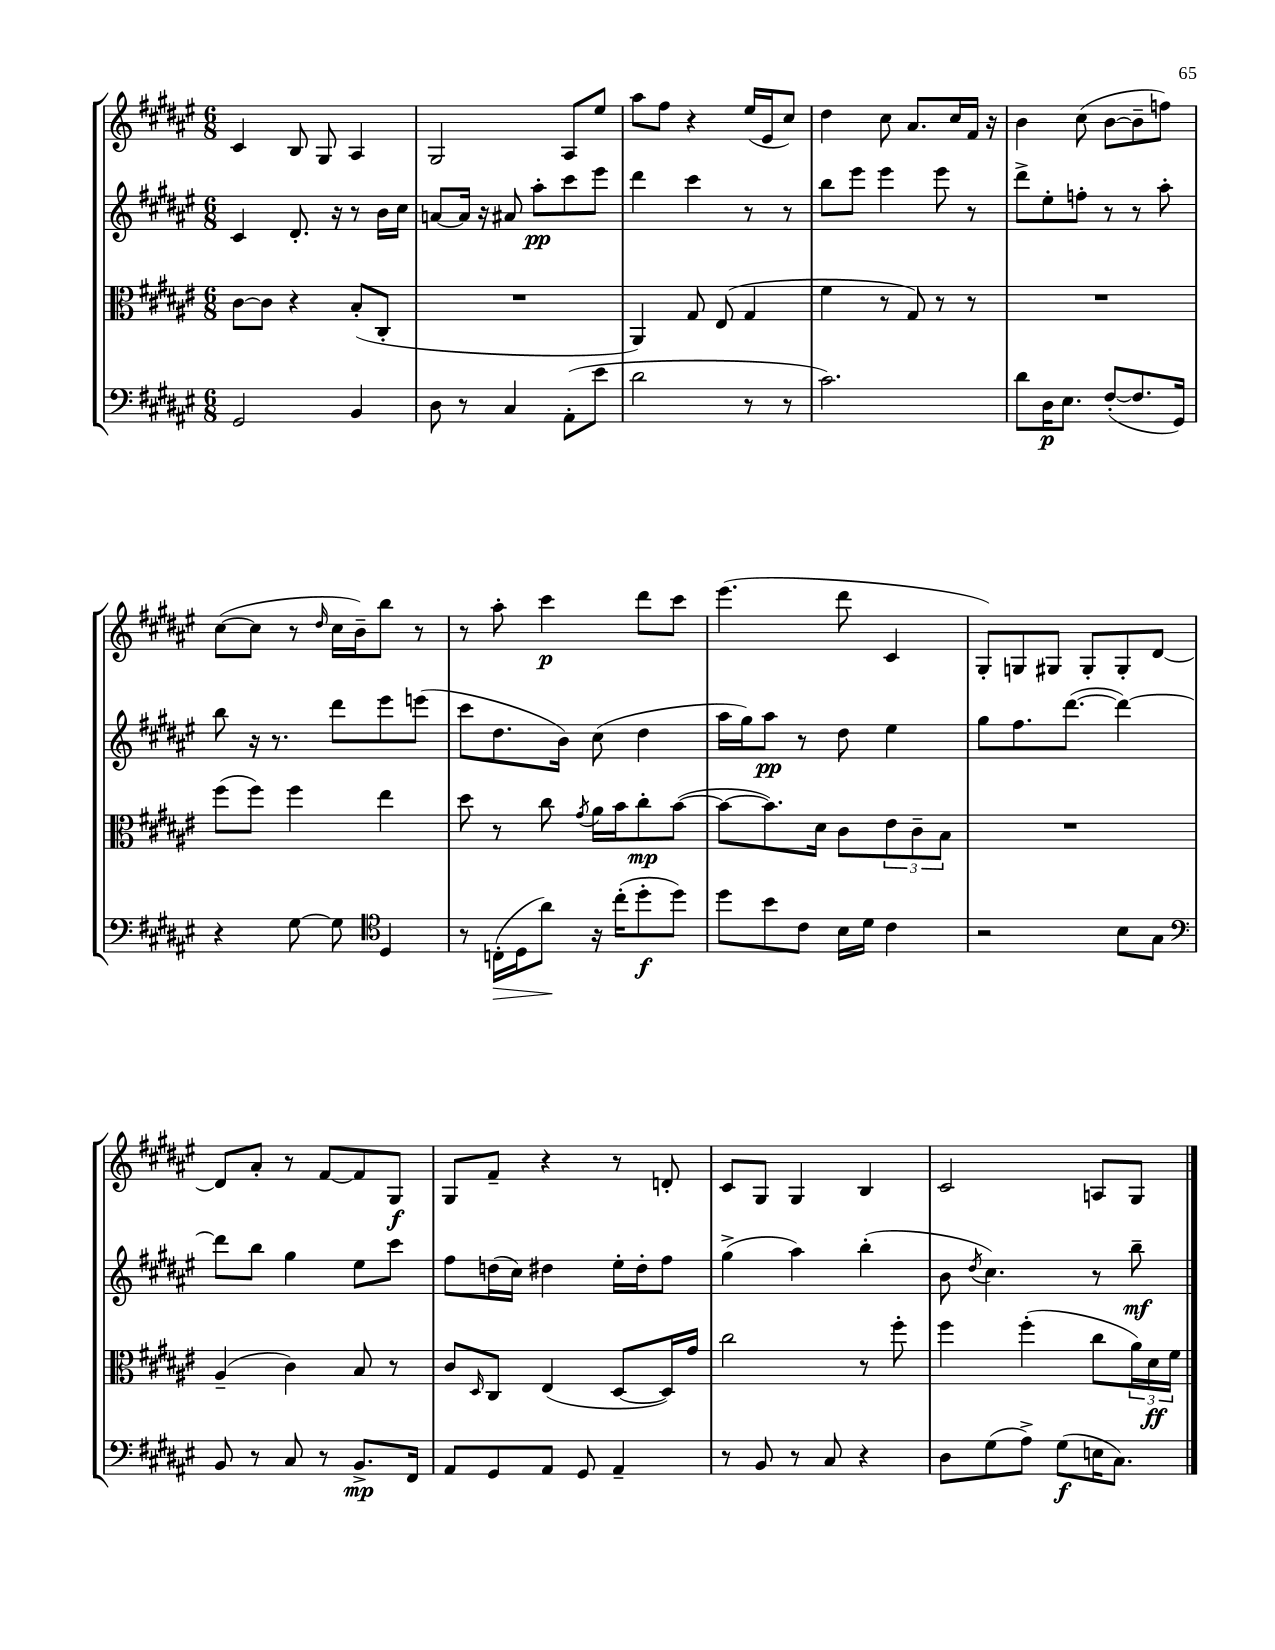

**kern	**dynam	**kern	**dynam	**kern	**dynam	**kern	**dynam
*part4	*part4	*part3	*part3	*part2	*part2	*part1	*part1
*staff4	*staff4	*staff3	*staff3	*staff2	*staff2	*staff1	*staff1
*clefF4	*	*clefC3	*	*clefG2	*	*clefG2	*
*k[f#c#g#d#a#e#]	*	*k[f#c#g#d#a#e#]	*	*k[f#c#g#d#a#e#]	*	*k[f#c#g#d#a#e#]	*
*M6/8	*	*M6/8	*	*M6/8	*	*M6/8	*
=134	=134	=134	=134	=134	=134	=134	=134
2GG#/	.	[8c#\L	.	4c#/	.	4c#/	.
.	.	8c#\J]	.	.	.	.	.
.	.	4r	.	8.d#'/	.	8B/	.
.	.	.	.	.	.	8G#/	.
.	.	.	.	16r	.	.	.
4BB/	.	(8B'/L	.	8r	.	4A#/	.
.	.	8C#'/J	.	16b\LL	.	.	.
.	.	.	.	16cc#\JJ	.	.	.
=135	=135	=135	=135	=135	=135	=135	=135
8D#\	.	2.r	.	[8an/L	.	2G#/	.
8r	.	.	.	16a/Jk]	.	.	.
.	.	.	.	16r	.	.	.
4C#/	.	.	.	8a#X/	.	.	.
.	.	.	.	8aa#'\L	pp	.	.
(8AA#'\L	.	.	.	8ccc#\	.	8A#/L	.
8e#\J	.	.	.	8eee#\J	.	8ee#/J	.
=136	=136	=136	=136	=136	=136	=136	=136
2d#\	.	4AA#/)	.	4ddd#\	.	8aa#\L	.
.	.	.	.	.	.	8ff#\J	.
.	.	8G#/	.	4ccc#\	.	4r	.
.	.	(8E#/	.	.	.	.	.
8r	.	4G#/	.	8r	.	(16ee#/LL	.
.	.	.	.	.	.	16e#/J	.
8r	.	.	.	8r	.	8cc#/J)	.
=137	=137	=137	=137	=137	=137	=137	=137
2.c#\)	.	4f#\	.	8bb\L	.	4dd#\	.
.	.	.	.	8eee#\J	.	.	.
.	.	8r	.	4eee#\	.	8cc#\	.
.	.	8G#/)	.	.	.	8.a#/L	.
.	.	8r	.	8eee#\	.	.	.
.	.	.	.	.	.	16cc#/L	.
.	.	8r	.	8r	.	16f#/JJ	.
.	.	.	.	.	.	16r	.
=138	=138	=138	=138	=138	=138	=138	=138
8d#\L	.	2.r	.	8ddd#^\L	.	4b\	.
16D#\K	p	.	.	8ee#'\	.	.	.
8.E#\J	.	.	.	.	.	.	.
.	.	.	.	8ffn'\J	.	(8cc#\	.
([8F#'/L	.	.	.	8r	.	[8b\L	.
8.F#/]	.	.	.	8r	.	8b~\]	.
.	.	.	.	8aa#'\	.	8ffn\J)	.
16GG#/Jk)	.	.	.	.	.	.	.
!!LO:LB:g=z
=139	=139	=139	=139	=139	=139	=139	=139
4r	.	(8ff#\L	.	8bb\	.	([8cc#\L	.
.	.	8ff#\J)	.	16r	.	8cc#\J]	.
.	.	.	.	8.r	.	.	.
[8G#\	.	4ff#\	.	.	.	8r	.
.	.	.	.	.	.	16qqdd#/	.
8G#\]	.	.	.	8ddd#\L	.	16cc#\LL	.
.	.	.	.	.	.	16b~\J)	.
*clefC4	*	*	*	*	*	*	*
4D#/	.	4ee#\	.	8eee#\	.	8bb\J	.
.	.	.	.	(8eeen\J	.	8r	.
=140	=140	=140	=140	=140	=140	=140	=140
8r	.	8dd#\	.	8ccc#\L	.	8r	.
!	!LO:HP:b	!	!	!	!	!	!
(16Cn'\LL	>	8r	.	8.dd#\	.	8aa#'\	.
16D#\J	.	.	.	.	.	.	.
8a#\J)	.	8cc#\	.	.	.	4ccc#\	p
.	.	.	.	16b\Jk)	.	.	.
.	.	8qg#/	.	.	.	.	.
16r	]	16a#\LL	.	(8cc#\	.	.	.
(16cc#'\KL	.	16b\J	.	.	.	.	.
8dd#'\	f	8cc#'\	mp	4dd#\	.	8ddd#\L	.
8dd#\J)	.	([8b\J	.	.	.	8ccc#\J	.
=141	=141	=141	=141	=141	=141	=141	=141
8dd#\L	.	8b\L_	.	16aa#\LL	.	(4.eee#\	.
.	.	.	.	16gg#\J)	.	.	.
8b\	.	8.b\])	.	8aa#\J	pp	.	.
8c#\J	.	.	.	8r	.	.	.
.	.	16d#\Jk	.	.	.	.	.
16B\LL	.	8c#\L	.	8dd#\	.	8ddd#\	.
16d#\JJ	.	.	.	.	.	.	.
4c#\	.	12e#\	.	4ee#\	.	4c#/	.
.	.	12c#~\	.	.	.	.	.
.	.	12B\J	.	.	.	.	.
=142	=142	=142	=142	=142	=142	=142	=142
2r	.	2.r	.	8gg#\L	.	8G#'/L)	.
.	.	.	.	8.ff#\	.	8Gn/	.
.	.	.	.	.	.	8G#X/J	.
.	.	.	.	([8.ddd#\J	.	.	.
.	.	.	.	.	.	8G#'/L	.
8B\L	.	.	.	4ddd#\_)	.	8G#'/	.
8G#\J	.	.	.	.	.	[8d#/J	.
!!LO:LB:g=z
=143	=143	=143	=143	=143	=143	=143	=143
*clefF4	*	*	*	*	*	*	*
8BB/	.	(4A#~/	.	8ddd#\L]	.	8d#/L]	.
8r	.	.	.	8bb\J	.	8a#'/J	.
8C#/	.	4c#\)	.	4gg#\	.	8r	.
8r	.	.	.	.	.	[8f#/L	.
8.BB^/L	mp	8B/	.	8ee#\L	.	8f#/]	.
.	.	8r	.	8ccc#\J	.	8G#/J	f
16FF#/Jk	.	.	.	.	.	.	.
=144	=144	=144	=144	=144	=144	=144	=144
8AA#/L	.	8c#/L	.	8ff#\L	.	8G#/L	.
.	.	16qqD#/	.	.	.	.	.
8GG#/	.	8C#/J	.	(16ddn\L	.	8f#~/J	.
.	.	.	.	16cc#\JJ)	.	.	.
8AA#/J	.	(4E#/	.	4dd#X\	.	4r	.
8GG#/	.	.	.	.	.	.	.
4AA#~/	.	[8D#/L	.	16ee#'\LL	.	8r	.
.	.	.	.	16dd#'\J	.	.	.
.	.	16D#/L])	.	8ff#\J	.	8dn'/	.
.	.	16g#/JJ	.	.	.	.	.
=145	=145	=145	=145	=145	=145	=145	=145
8r	.	2cc#\	.	(4gg#^\	.	8c#/L	.
8BB/	.	.	.	.	.	8G#/J	.
8r	.	.	.	4aa#\)	.	4G#/	.
8C#/	.	.	.	.	.	.	.
4r	.	8r	.	(4bb'\	.	4B/	.
.	.	8ff#'\	.	.	.	.	.
=146	=146	=146	=146	=146	=146	=146	=146
8D#\L	.	4ff#\	.	8b\	.	2c#/	.
.	.	.	.	8qdd#/	.	.	.
(8G#\	.	.	.	4.cc#\)	.	.	.
8A#^\J)	.	(4ff#'\	.	.	.	.	.
(8G#\L	f	.	.	.	.	.	.
16En\K	.	8cc#\L	.	8r	.	8An/L	.
8.C#\J)	.	.	.	.	.	.	.
.	.	24a#\L)	.	8bb~\	mf	8G#/J	.
.	.	24d#\	ff	.	.	.	.
.	.	24f#\JJ	.	.	.	.	.
==	==	==	==	==	==	==	==
*-	*-	*-	*-	*-	*-	*-	*-
